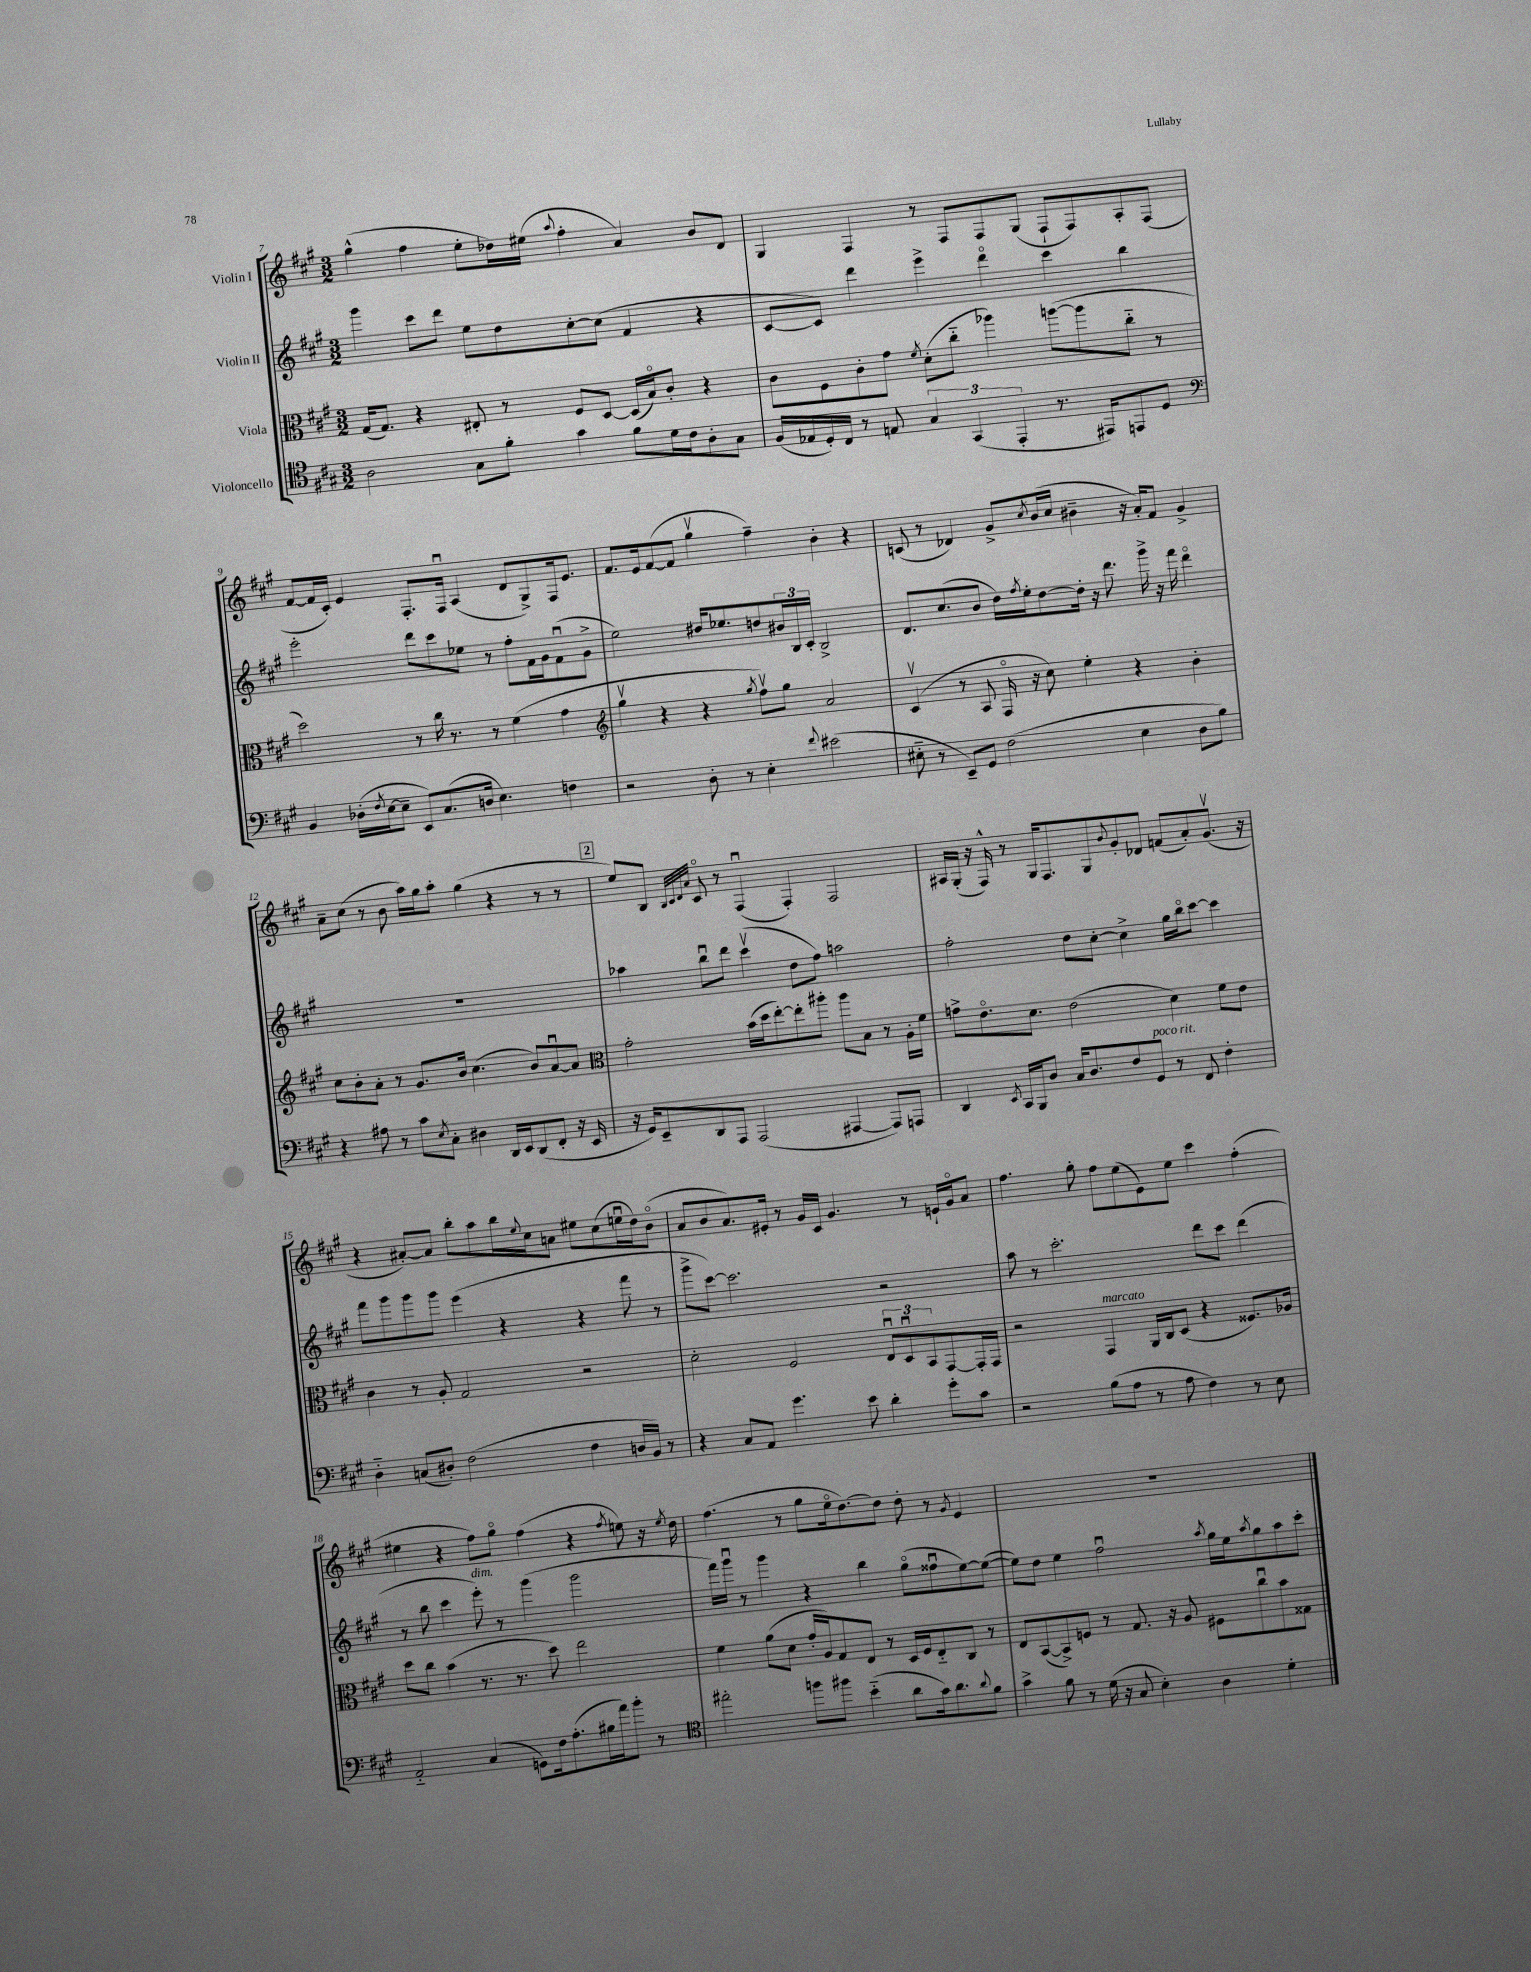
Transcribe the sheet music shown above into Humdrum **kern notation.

**kern	**kern	**kern	**kern
*staff4	*staff3	*staff2	*staff1
*clefC4	*clefC3	*clefG2	*clefG2
*k[f#c#g#]	*k[f#c#g#]	*k[f#c#g#]	*k[f#c#g#]
*M3/2	*M3/2	*M3/2	*M3/2
2A\	(16G#/LK	4ggg#\	(4gg#^^\
.	8.G#/J)	.	.
.	4r	8ccc#\L	4ff#\
.	.	8ddd\J	.
8G#\L	8E#'/	8ee\L	8ee'\L
8f#'\J	8r	8dd\	16dd-\L)
.	.	.	(16ee#\JJ
.	.	.	8qqaa/
4g#\	8F#/L	[8cc#'\	4ff#'\
.	[8D/J	(8cc#\]J	.
8f#\L	(16D/]LL	4f#/	4a/)
.	16Bo/J)	.	.
16d\L	8c#'/J	.	.
16c#\J	.	.	.
8A'\	4r	4r	8b/L
8G#\J	.	.	8d/J
=	=	=	=
(16F#/LL	8c#\L	[8c#/L	4G#/
16E-/	.	.	.
16D'/)	8F#\	8c#/]J)	.
16C#/JJ	.	.	.
8r	8c#'\	4ddd\	4F#/
8E/	8g#\J	.	.
.	8qf#/	.	.
6G#/	(8d'\L	4eee^\	8r
.	8cc#'~\J	.	8F#/L
(6GG#/	.	.	.
.	4aa-\)	4dddo\	8F#/
6EE'/	.	.	.
.	.	.	(8G#/J
8.r	([8aa\L	4ccc#\	8F#`/L
.	8aa\]	.	8F#/)
16EE#/LK)	.	.	.
8EE/	8cc#'~\J	4bb\	8A'/
8D/J	8r	.	(8F#/J
=	=	=	=
*clefF4	*	*	*
4BB/	2dd\)	2eee'\	[8f#/L
.	.	.	16f#/]L
.	.	.	16c#'/JJ)
(16D-'\LL	.	.	4e/
8qF#/	.	.	.
[16E\J	.	.	.
8E~\]J	.	.	.
8EE/L)	8r	8ddd\L	8.F#'/L
(8.C#/	16cc#\	8ccc#\	.
.	8.r	.	16F#u/Jk
.	.	8ee-\J	(4A/
16D/Jk	.	.	.
4.E\)	8r	8r	.
.	(4f#\	8ff#'\L	8d/L
.	.	16f#\L	8G#^/)
.	.	16g#\J	.
4F\	4g#\	(8f#u\	16F#/k
.	.	.	8.e/J
.	.	8g#^\J	.
=	=	=	=
*	*clefG2	*	*
2r	4gg#v\	2ee\)	8.f#/L
.	.	.	16e/k
.	4r	.	([8f#/
.	.	.	8f#/]J
8D'\	4r	16dd#/LK	4gg#v\
.	.	8.ee-/	.
8r	.	.	.
.	8qgg#/	.	.
4E'\	8ff#v\L)	8dd/	4ff#~\)
.	8gg#\J	24b#/L	.
.	.	24B/	.
.	.	24c#'/JJ	.
8qqf#/	.	.	.
(2e#\	2a/	2B^/	4b'\
.	.	.	4r
=	=	=	=
8E#'~\	(4c#v/	8.d/L	(8c/
8r	.	.	8r
.	.	(8.cc#/	.
8EE~/L)	8r	.	4d-/)
8GG#/J	8A/	8b/J	.
(2F#\	16F#o/	16dd\LL)	8g#^/L
.	.	8qff#/	.
.	16r	16ee'\J	.
.	.	.	8qcc#/
.	8cc#\)	[8dd\	(16b/L
.	.	.	16cc#/JJ
.	4ee'\	16dd'\]Jk	4b#~\
.	.	16r	.
.	.	8.ddd\	.
4E#\	4r	.	16r
.	.	16ggg#^\	16a'/LK)
.	.	16r	8f#/J
.	.	16fff#\	.
8D\L	4b'\	4dddo\	4g#^/
8B\J)	.	.	.
=	=	=	=
4r	8cc#\L	1.r	8a~\L
.	8b'\	.	(8cc#\J
8A#\	8a'\J	.	8r
8r	8r	.	8b\
8c#\L	8.g#/L	.	16aa\LL)
.	.	.	16gg#\J
8qE/	.	.	.
8C#'\J	.	.	8aa'\J
.	16b/Jk	.	.
4D#\	(4.cc#\	.	(4gg#\
16DD/LL	.	.	4r
16EE/J	.	.	.
(8DD/	8b/L)	.	.
8FF#'/J	[8au/	.	8r
16r	8a/]J	.	8r
16EE/	.	.	.
=	=	=	=
*	*clefC3	*	*
16r	2g#'\	4aa-\	8ee/L)
16GG#/LK)	.	.	.
8EE~/	.	.	8B/J
.	.	.	32qqB/LLL
.	.	.	32qqc#/
.	.	.	32qqd/
.	.	.	32qqa/JJJ
8DD/	.	8bbu\L	8c#o/
8AAA/J	.	8ddd\J	8r
(2AAA/	(16b\LL	(4ccc#v\	(4F#u/
.	16dd\J	.	.
.	[8ee'\)	.	.
.	8ee'\]	8dd\L	4F#'/)
.	8aa#'\J	8ff#\J)	.
[4AAA#/	8aa#\L	2aa\	2F#/
.	8B\J	.	.
8AAA#/]L)	8r	.	.
8AAA/J	16A'\LL	.	.
.	16f#\JJ	.	.
=	=	=	=
4DD/	8g^\L	2ff#'\	16A#/LL
.	.	.	(16G#'/JJ
.	8.eo\	.	16r
.	.	.	16F#^^/)
8qEE/	.	.	.
16CC#/LL	.	.	8r
16BBB/J	8.d\J	.	.
8D/J	.	.	16G#/LK
.	.	.	8.F#/
16C#/LK	(2e\	8dd\L	.
8.D/	.	.	.
.	.	[8cc#'\J	8G#/
.	.	.	8qqb/
8F#/	.	4cc#^\]	8g#'/
8GG#/J	.	.	8d-/J
8r	4d\)	16gg#\LL	(8f/L
.	.	16bbo\J	.
8FF#/	.	[8ccc#\J	8a'/)
4F#'\	8f#\L	4ccc#\]	(8.g#v/J
.	8e\J	.	.
.	.	.	16r
=	=	=	=
4D'~\	4c#\	8fff#\L	4r
.	.	8ggg#\	.
(8C/L	8r	8ggg#\	[8a#'/L)
8D#'/J)	8A'/	8ggg#\J	8a#/]J
(2F#\	2G#/	(4eee\	8bb'\L
.	.	.	8aa\
.	.	4r	16bb\L
.	.	.	8qqee/
.	.	.	16cc#\J
.	.	.	8a\J
4F#\	2r	4r	8ee#\L
.	.	.	(8cc#\
16D/LL	.	8fff#\	16eeu\L
16BB/JJ)	.	.	16dd\J)
8r	.	8r	(8bo\J
=	=	=	=
4r	2d'\	8ggg#^\L	8a/L
.	.	[8ccc#\J)	8b/
8C#/L	.	2.ccc#\]	8.a/)
8AA/J	.	.	.
.	.	.	16e#'/Jk
4.g#\	2F#/	.	8r
.	.	.	16g#/LL
.	.	.	16c#/JJ
.	.	.	4.g#/
8e\	.	.	.
4d'\	12Eu/L	2r	.
.	12Du/	.	.
.	.	.	8r
.	12BB/	.	.
8g#'\L	[8GG#/	.	16e`/LL
.	.	.	16g#o/J
8c#\J	16GG#'/]L	.	8a/J
.	16GG#/JJ	.	.
=	=	=	=
2r	2r	8aa\	4.ff#\
.	.	8r	.
.	.	2.ccc#'\	.
.	.	.	8gg#'\
(8B\L	4GG#/	.	8ff#\L
8A\J	.	.	(8ee\
8r	16AA/LL	.	8e\)
.	16C#/J	.	.
8A\	(8D/J	.	8ee\J
4F#\)	4r	8ddd\L	4ccc#\
.	.	8ccc#\J	.
8r	8.F##/L)	(4ddd\	(4ff#'\
8E\	.	.	.
.	16A-/Jk	.	.
=	=	=	=
2AA'~/	8dd\L	8r	4ee#\
.	8cc#\J	8bb\	.
.	(4b\	4ccc#\	4r
(4C#/	8.r	8eee'\)	8ff#\L)
.	.	8r	8gg#o\J
.	8.r	.	.
8GG\L)	.	(4ggg#\	(4ff#\
16F#\k	8dd\)	.	.
(8.A'\	.	.	.
.	2ee\	2ggg#\	4r
16B#\L	.	.	.
16a\J)	.	.	.
.	.	.	8qff#/
8b'\J	.	.	8ee\)
8r	.	.	16r
.	.	.	8qee/
.	.	.	16dd\
=	=	=	=
*clefC4	*	*	*
2ee#'\	4f#\	16fff#\LL)	(4.ff#\
.	.	16ggg#u\JJ	.
.	.	8r	.
.	(8a\L	4ggg#\	.
.	8d\J	.	8r
8ff\L	16g#'/LL	4r	8gg#\L
.	16A/J)	.	.
8ff#\J	8G#/	.	16eeo\k
.	.	.	[8.dd\)
(4b'~\	8E/J	4bb\	.
.	8r	.	8dd\]J
8a\L	16D/LL	(8gg#o\L	8dd'\
.	16F#/J	.	.
16g#\k)	8E'~/	8ff##u\	8r
8.a\	.	.	.
.	.	.	8qg#/
.	8C#/J	[8ee\)	4e/
8qqa/	.	.	.
8f#\J	8r	(8ee\_J	.
=	=	=	=
4g#^\	8E/L	8ee\]L)	1.r
.	([8BB/	8dd\J	.
8f#\	8BB^/])	4ee\	.
8r	8F/J	.	.
(16d\	8r	2ff#u\	.
16r	.	.	.
8G#/	8.G#/	.	.
4B'\)	.	.	.
.	16r	.	.
.	8A/	.	.
.	.	8qaa/	.
4A\	8F#\L	16gg#\LL	.
.	.	16ee\J	.
.	.	8qaa/	.
.	8cc#u\	8gg#\	.
4d'\	8b\	8aa\	.
.	8G##\J	8ccc#'\J	.
==	==	==	==
*-	*-	*-	*-
